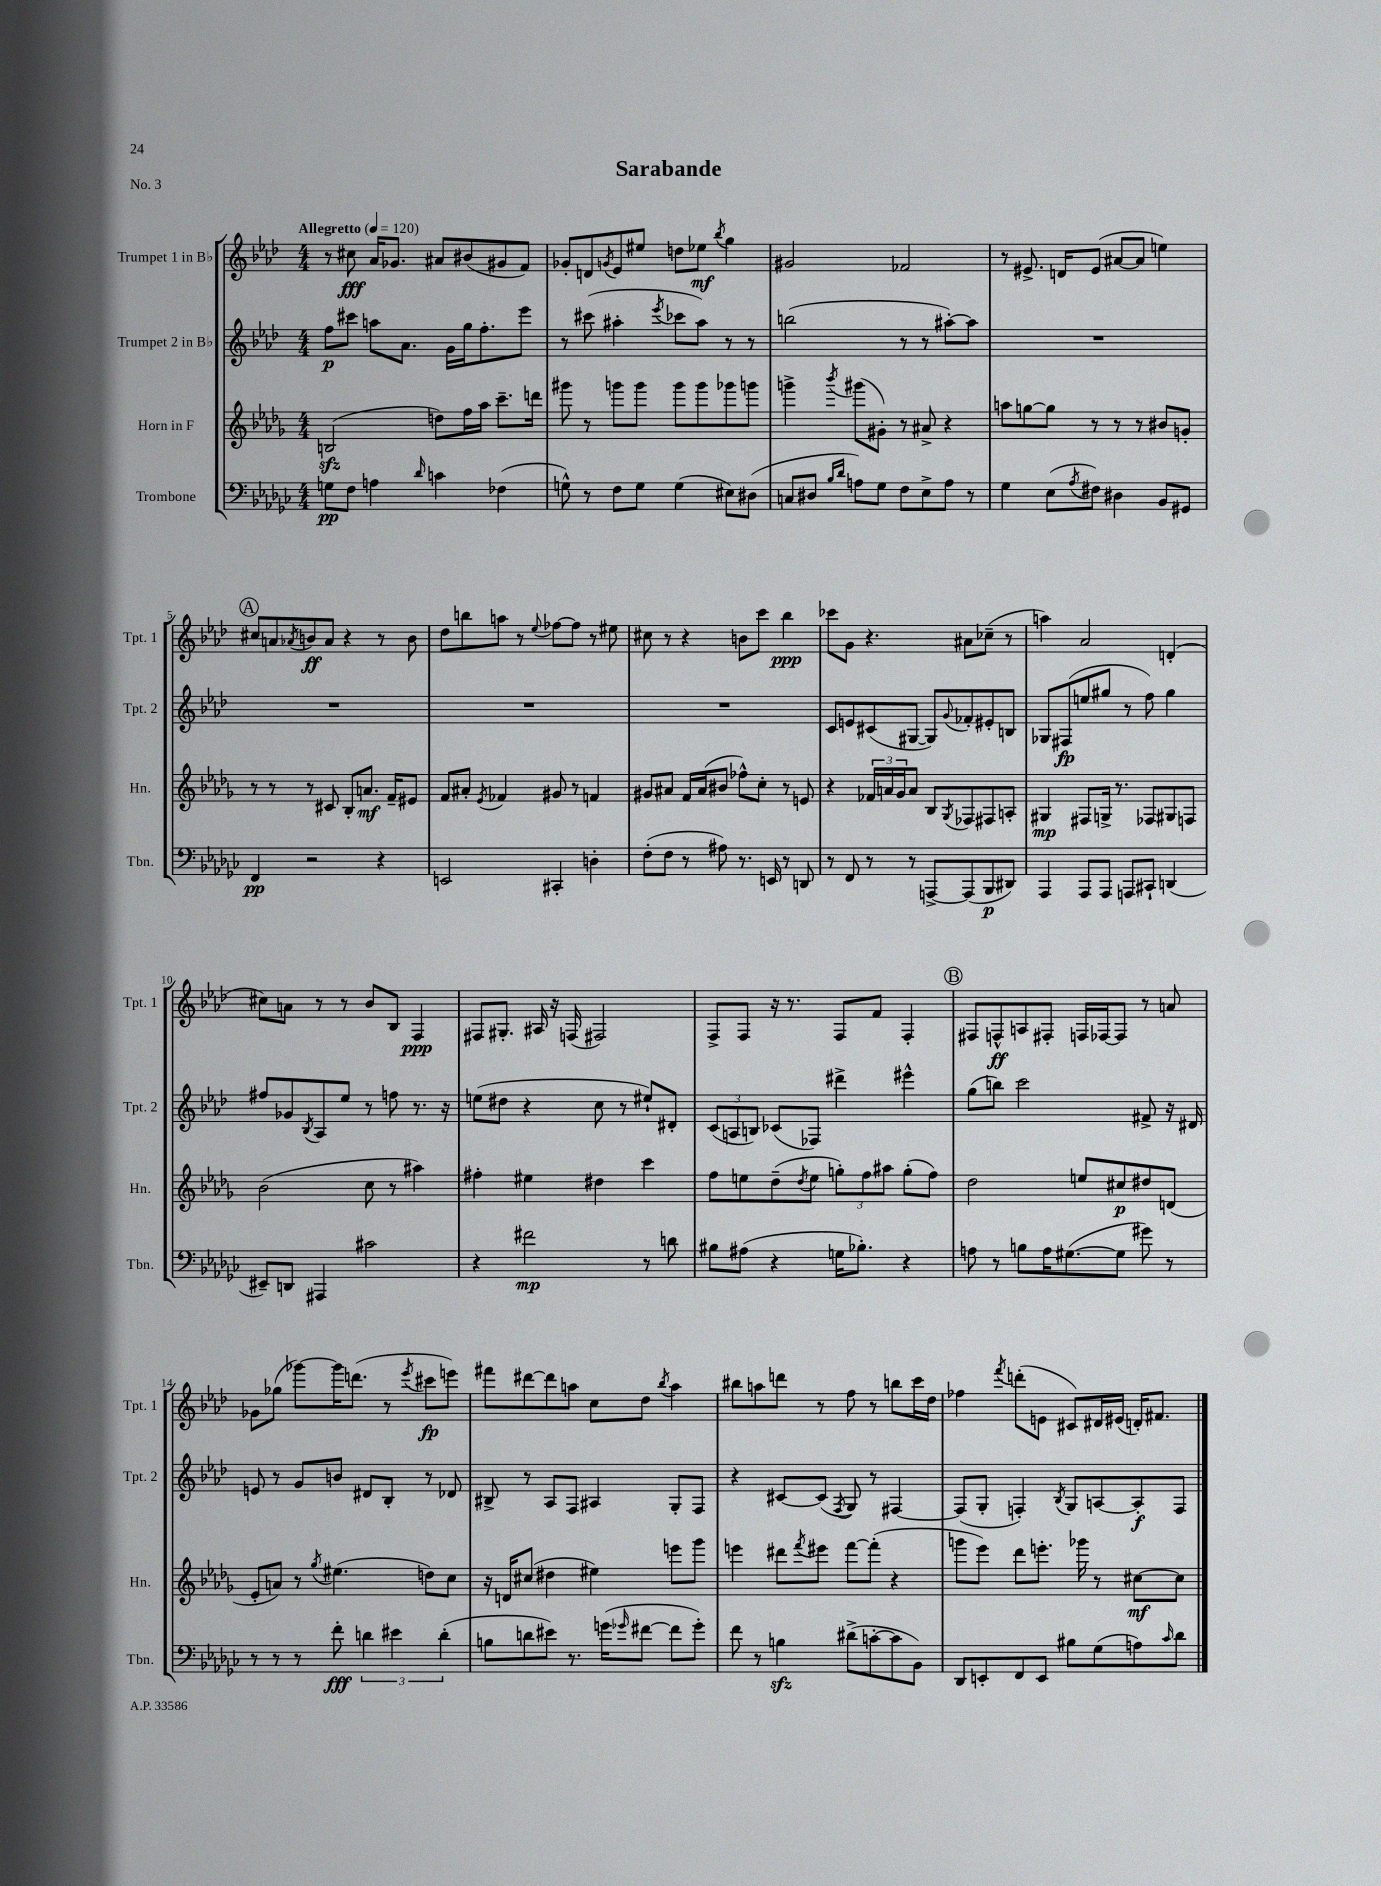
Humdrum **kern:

**kern	**dynam	**kern	**dynam	**kern	**dynam	**kern	**dynam
*part4	*part4	*part3	*part3	*part2	*part2	*part1	*part1
*staff4	*staff4	*staff3	*staff3	*staff2	*staff2	*staff1	*staff1
*I"Trombone	*	*I"Horn in F	*	*I"Trumpet 2 in B♭	*	*I"Trumpet 1 in B♭	*
*I'Tbn.	*	*I'Hn.	*	*I'Tpt. 2	*	*I'Tpt. 1	*
*clefF4	*	*clefG2	*	*clefG2	*	*clefG2	*
*k[b-e-a-d-g-c-]	*	*k[b-e-a-d-g-]	*	*k[b-e-a-d-]	*	*k[b-e-a-d-]	*
*M4/4	*	*M4/4	*	*M4/4	*	*M4/4	*
*MM120	*	*MM120	*	*MM120	*	*MM120	*
=1	=1	=1	=1	=1	=1	=1	=1
!	!	!	!	!	!	!LO:TX:a:B:t=Allegretto	!
8Gn\L	pp	(2Bnzz/	.	8ff\L	p	8r	.
8F\J	.	.	.	8ccc#X\J	.	8cc#X\	fff
4An\	.	.	.	8aan\L	.	16a-/KL	.
.	.	.	.	.	.	8.g-X/J	.
.	.	.	.	8.a-\J	.	.	.
16qqd-/	.	.	.	.	.	.	.
4cn\	.	8ddn\L)	.	.	.	8a#X/L	.
.	.	.	.	16g\LL	.	.	.
.	.	16ff\L	.	16gg\J	.	(8b#X/	.
.	.	16aa-\JJ	.	8.ff'\	.	.	.
(4F-X\	.	8.ccc~\L	.	.	.	8g#X/	.
.	.	.	.	8eee-\J	.	8f/J)	.
.	.	16dddn\Jk	.	.	.	.	.
=2	=2	=2	=2	=2	=2	=2	=2
8Gn^^\)	.	8ggg#X\	.	8r	.	8g-X'/L	.
8r	.	8r	.	(8ccc#X\	.	8dn/	.
.	.	.	.	.	.	8qgn/	.
8F\L	.	8gggn\L	.	4aa#X'\	.	8e-/	.
8G\J	.	8ggg\J	.	.	.	8ee#X/J	.
.	.	.	.	8qeee-/	.	.	.
(4G\	.	8ggg\L	.	8ccc-X\L	.	8ddn\L	.
.	.	8ggg\	.	8aa#\J)	.	8ee-X\J	mf
.	.	.	.	.	.	8qbb-/	.
8E#X\L)	.	8ggg-X\	.	8r	.	4gg\	.
(8D#X\J	.	8gggn\J	.	8r	.	.	.
=3	=3	=3	=3	=3	=3	=3	=3
8Cn/L	.	4gggn^\	.	(2bbn\	.	2g#X/	.
8D#X/J	.	.	.	.	.	.	.
16qqB-/LL	.	.	.	.	.	.	.
16qqd-/JJ	.	8qbbb-/	.	.	.	.	.
8An\L)	.	(8ggg#X\L	.	.	.	.	.
8G-\J	.	8g#X'\J)	.	.	.	.	.
8F\L	.	8r	.	8r	.	2f-X/	.
8E-^\	.	8a#X^/	.	8r	.	.	.
8A\J	.	4r	.	[8aa#X'\L)	.	.	.
8r	.	.	.	8aa#\J]	.	.	.
=4	=4	=4	=4	=4	=4	=4	=4
4G-\	.	8aan\L	.	1r	.	8r	.
.	.	[8ggn\	.	.	.	8.e#X^/	.
(8E-\L	.	8gg\J]	.	.	.	.	.
.	.	.	.	.	.	16dn/KL	.
8qA-/	.	.	.	.	.	.	.
8F#X\J)	.	8r	.	.	.	(8e#/J	.
4D#X\	.	8r	.	.	.	[8a#X/L	.
.	.	8r	.	.	.	8a#/J]	.
8BB-/L	.	8b#X/L	.	.	.	4een\)	.
8GG#X/J	.	8gn'/J	.	.	.	.	.
!!LO:LB:g=z
!!LO:REH:place=s1:t=A
=5	=5	=5	=5	=5	=5	=5	=5
4FF/	pp	8r	.	1r	.	8cc#X/L	.
.	.	8r	.	.	.	8an/	.
.	.	.	.	.	.	8qa-X/	.
2r	.	8r	.	.	.	8bn/	ff
.	.	8c#X/	.	.	.	8a-/J	.
.	.	8B-'/L	.	.	.	4r	.
.	.	8.an/J	mf	.	.	.	.
4r	.	.	.	.	.	8r	.
.	.	16f~/KL	.	.	.	.	.
.	.	8e#X/J	.	.	.	8b\	.
=6	=6	=6	=6	=6	=6	=6	=6
2EEn/	.	8f/L	.	1r	.	8dd-\L	.
.	.	8a#X'/J	.	.	.	8bbn\	.
.	.	8qe-/	.	.	.	.	.
.	.	4f-X/	.	.	.	8aan\J	.
.	.	.	.	.	.	8r	.
.	.	.	.	.	.	8qqee-/	.
4CC#X'/	.	8g#X/	.	.	.	[8ff-X\L	.
.	.	8r	.	.	.	8ff-\J]	.
4Dn'\	.	4fn/	.	.	.	8r	.
.	.	.	.	.	.	8ee#X\	.
=7	=7	=7	=7	=7	=7	=7	=7
(8F'\L	.	8g#X/L	.	1r	.	8cc#X\	.
8F\J	.	8a#X/J	.	.	.	8r	.
8r	.	16f/LL	.	.	.	4r	.
.	.	(16a#/J	.	.	.	.	.
8A#X\)	.	8b#X/J	.	.	.	.	.
8.r	.	8ff-X^^\L)	.	.	.	8bn\L	.
.	.	8cc'\J	.	.	.	8ccc\J	.
16EEn/	.	.	.	.	.	.	.
8r	.	8r	.	.	.	4bb-\	ppp
8DDn/	.	8en/	.	.	.	.	.
=8	=8	=8	=8	=8	=8	=8	=8
8r	.	4r	.	8c/L	.	8ccc-X\L	.
8FF/	.	.	.	8en/	.	8g\J	.
8r	.	24f-X/LL	.	(8c#X/	.	4.r	.
.	.	24an/	.	.	.	.	.
.	.	24g-/J	.	.	.	.	.
8r	.	8a/J	.	[8G#X/J	.	.	.
[8AAAn^/L	.	8B-/L	.	8G#/L])	.	.	.
.	.	8qG-/	.	8qqg/	.	.	.
(8AAA/]	.	8F-X/	.	8f-X'/	.	8a#X\L	.
8BBB-/	p	8F#X/	.	8e#X'/	.	(8cc-X~\J	.
8DD#X/J)	.	8An'/J	.	8Bn/J	.	8r	.
=9	=9	=9	=9	=9	=9	=9	=9
4AAA-/	.	4G#X/	mp	8G-X/L	.	4aan\)	.
.	.	.	.	(8F#X/	fp	.	.
8AAA-/L	.	8F#X/L	.	8een/	.	2a-/	.
8AAA-/J	.	16Gn^/Jk	.	8gg#X/J	.	.	.
.	.	8.r	.	.	.	.	.
8AAAn/L	.	.	.	8r	.	.	.
8CC#X`/J	.	8F-X/L	.	8ff\)	.	.	.
(4DDn/	.	8G#X/	.	4gg#\	.	(4dn'/	.
.	.	8Fn/J	.	.	.	.	.
!!LO:LB:g=z
=10	=10	=10	=10	=10	=10	=10	=10
8EE#X~/L)	.	(2b-\	.	8ff#X/L	.	8cc#X\L)	.
8DDn/J	.	.	.	8g-X/	.	8an\J	.
.	.	.	.	8qB-/	.	.	.
4AAA#X/	.	.	.	8A-/	.	8r	.
.	.	.	.	8ee-/J	.	8r	.
2c#X\	.	8cc\	.	8r	.	8b-/L	.
.	.	8r	.	8ffn\	.	8B-/J	.
.	.	4aa#X\)	.	8.r	.	4F/	ppp
.	.	.	.	16r	.	.	.
=11	=11	=11	=11	=11	=11	=11	=11
4r	.	4ff#X'\	.	(8een\L	.	8F#X/L	.
.	.	.	.	8dd#X\J	.	8.G#X'/J	.
2f#X\	mp	4ee#X\	.	4r	.	.	.
.	.	.	.	.	.	16A#X/	.
.	.	.	.	.	.	16r	.
.	.	.	.	.	.	(16Fn/	.
.	.	4dd#X\	.	8cc\	.	2F#X/)	.
.	.	.	.	8r	.	.	.
8r	.	4ccc\	.	8ee#X`/L)	.	.	.
8dn\	.	.	.	8d#X'/J	.	.	.
=12	=12	=12	=12	=12	=12	=12	=12
8B#X\L	.	8ff\L	.	(12c/L	.	8F^/L	.
.	.	.	.	12An/	.	.	.
(8A#X\J	.	8een\	.	.	.	8F/J	.
.	.	.	.	12Bn/J)	.	.	.
4r	.	(8dd-~\	.	(8c-X/L	.	16r	.
.	.	.	.	.	.	8.r	.
.	.	8qdd-/	.	.	.	.	.
.	.	8ee\J	.	8F-X/J)	.	.	.
16Gn\KL	.	12ggn'\L)	.	4ddd#X^\	.	8F/L	.
8.B-X'\J)	.	.	.	.	.	.	.
.	.	12ff\	.	.	.	.	.
.	.	.	.	.	.	8f/J	.
.	.	12aa#X\J	.	.	.	.	.
4r	.	(8gg'\L	.	4eee#X^^\	.	4F'/	.
.	.	8ff\J)	.	.	.	.	.
!!LO:REH:place=s1:t=B
=13	=13	=13	=13	=13	=13	=13	=13
8An\	.	2dd-\	.	(8gg\L	.	8F#X/L	.
8r	.	.	.	8bbn\J)	.	8Fn^^/	ff
8Bn\L	.	.	.	2ccc\	.	8An/	.
16A\K	.	.	.	.	.	8F#X'/J	.
([8.G#X\	.	.	.	.	.	.	.
.	.	8een/L	.	.	.	16Fn/LL	.
.	.	.	.	.	.	[16F-X/J	.
8G#\J]	.	8cc#X/	p	.	.	8F-/J]	.
8g#X\)	.	8dd#X/	.	8f#X^/	.	8r	.
8r	.	(8dn/J	.	16r	.	8an/	.
.	.	.	.	16d#X/	.	.	.
!!LO:LB:g=z
=14	=14	=14	=14	=14	=14	=14	=14
8r	.	8e-'/L	.	8en/	.	8g-X\L	.
8r	.	8an/J)	.	8r	.	(8gg-X\J	.
8r	.	8r	.	8g/L	.	[8ggg-X\L)	.
.	.	8qgg-/	.	.	.	.	.
8f'\	fff	(4.ee#X\	.	8bn/J	.	16ggg-\K]	.
.	.	.	.	.	.	(8.dddn\J	.
6dn\	.	.	.	8d#X/L	.	.	.
.	.	.	.	8B-'/J	.	8r	.
6e#X\	.	.	.	.	.	.	.
.	.	.	.	.	.	8qeee-/	.
.	.	8ddn\L)	.	8r	.	8ccc#X\L	fp
(6d'\	.	.	.	.	.	.	.
.	.	8cc\J	.	8d-X/	.	8eeen\J)	.
=15	=15	=15	=15	=15	=15	=15	=15
8Bn\L	.	16r	.	8B#X^/	.	8fff#X\L	.
.	.	16dn/KL	.	.	.	.	.
8dn\	.	(8cc#X/J	.	8r	.	[8ddd#X\	.
8e#X\J)	.	4dd#X\	.	8A-/L	.	8ddd#\]	.
8.r	.	.	.	8F/J	.	8aan\J	.
.	.	4ee#X\)	.	4A#X/	.	8cc\L	.
(16gn\KL	.	.	.	.	.	.	.
16qqg-X/	.	.	.	.	.	.	.
[8f#X\J	.	.	.	.	.	8dd-\J	.
.	.	.	.	.	.	8qbb-/	.
8f#\L]	.	8eeen\L	.	8G'/L	.	4aa\	.
8g-'\J)	.	8ggg-\J	.	8F/J	.	.	.
=16	=16	=16	=16	=16	=16	=16	=16
8f\	.	4eeen\	.	4r	.	8bb#X\L	.
8r	.	.	.	.	.	8aan\	.
4Bnzz\	.	8ddd#X\L	.	[8c#X/L	.	8dddn\J	.
.	.	8qfff/	.	.	.	.	.
.	.	8eee#X\J	.	(8c#/J]	.	8r	.
.	.	.	.	8qF/	.	.	.
(8d#X^\L	.	[8fff\L	.	8G/)	.	8ff\	.
[8cn'\	.	(8fff'\J]	.	8r	.	8r	.
8c\]	.	4r	.	[4F#X/	.	8bbn\L	.
8BB-\J)	.	.	.	.	.	16ccc\L	.
.	.	.	.	.	.	16dd-\JJ	.
=17	=17	=17	=17	=17	=17	=17	=17
8DD-/L	.	8gggn\L	.	(8F#/L]	.	4ff-X\	.
8EEn'/	.	8eee-\J)	.	8G'/J	.	.	.
.	.	.	.	.	.	8qfff/	.
8FF/	.	8ddd-\L	.	4Fn'/)	.	(8dddn'\L	.
8EE/J	.	8.eeen'\J	.	.	.	8en\J	.
.	.	.	.	8qB-/	.	.	.
8B#X\L	.	.	.	8G/L	.	8c#X/L)	.
.	.	16ggg-X\	.	.	.	.	.
(8G-\	.	8r	.	[8An/	.	16d#X/L	.
.	.	.	.	.	.	(16e#X/JJ	.
8An\)	.	[8cc#X\L	mf	8A'/]	f	16dn'/KL)	.
.	.	.	.	.	.	8.f#X/J	.
16qqc-/	.	.	.	.	.	.	.
8d-\J	.	8cc#\J]	.	8F/J	.	.	.
==	==	==	==	==	==	==	==
*-	*-	*-	*-	*-	*-	*-	*-
